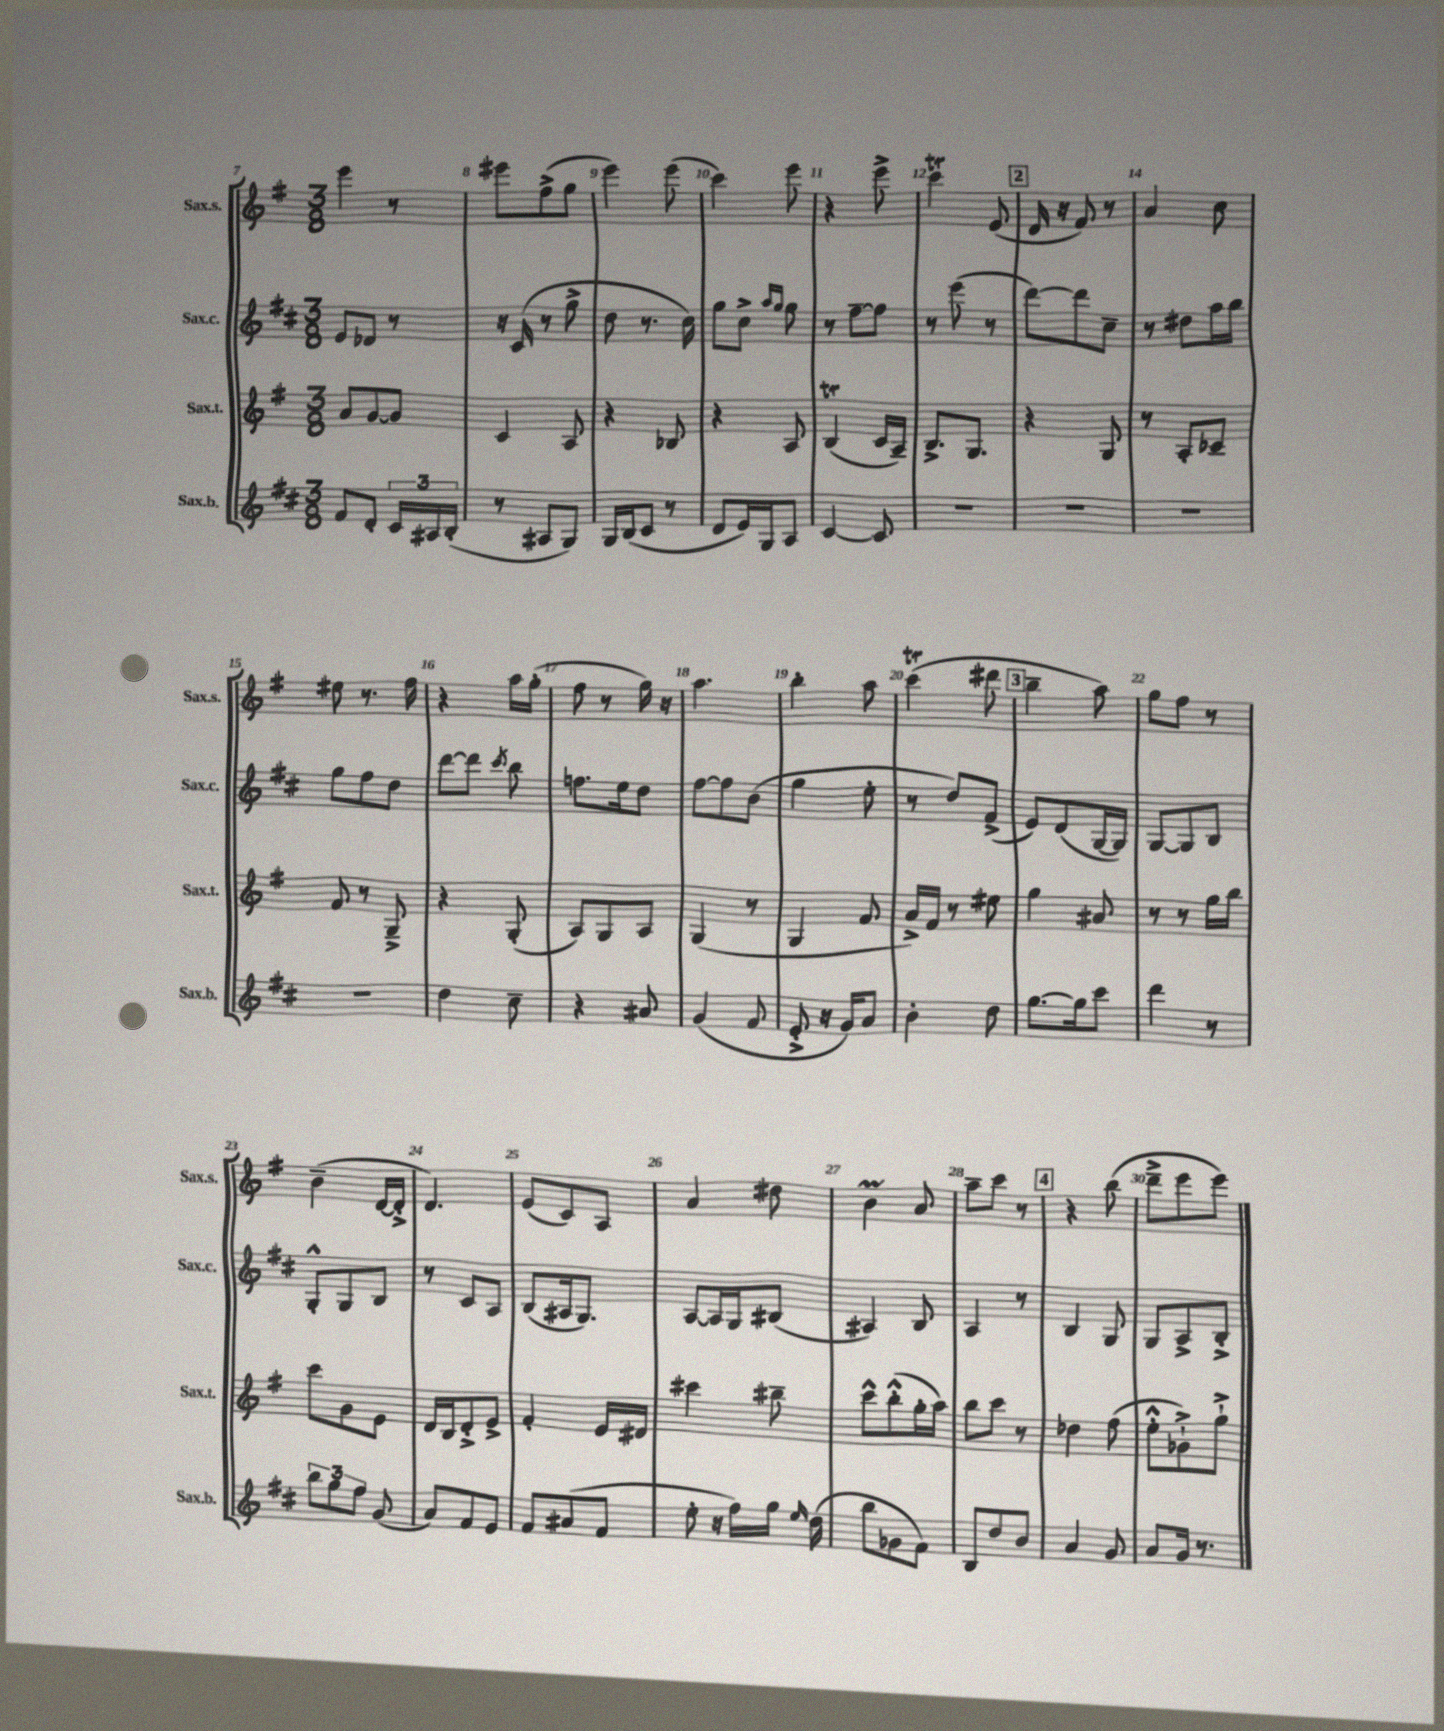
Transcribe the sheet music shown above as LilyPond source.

<<
\new StaffGroup <<
\new Staff = "s0" \with { instrumentName = "Sax.s." shortInstrumentName = "Sax.s." } {
    \clef treble \key g \major \numericTimeSignature \time 3/8
    \autoBeamOff e'''4 r8 |
    eis'''8[ fis''8->( g''8] |
    e'''4) e'''8( |
    c'''4) e'''8 |
    r4 e'''8-> |
    c'''4\trill e'8( |
    \mark \markup { \box "2" } d'16 r16 fis'8) r8 |
    a'4 c''8 |
    eis''8 r8. fis''16 |
    r4 a''16[ g''16]-.( |
    fis''8 r8 g''16) r16 |
    a''4. |
    b''4-. a''8 |
    c'''4\trill( dis'''8 |
    \mark \markup { \box "3" } b''4-- a''8) |
    g''8[ fis''8] r8 |
    b'4--( d'16[~ d'16]-.-> |
    d'4.) |
    e'8[( c'8) a8] |
    a'4 dis''8 |
    b'4\prall a'8 |
    a''8[-- c'''8] r8 |
    \mark \markup { \box "4" } r4 b''8( |
    d'''8[---> e'''8 e'''8]) \bar "|." |
}
\new Staff = "s1" \with { instrumentName = "Sax.c." shortInstrumentName = "Sax.c." } {
    \clef treble \key d \major \numericTimeSignature \time 3/8
    \autoBeamOff e'8[ des'8] r8 |
    r16 cis'16( r8 g''8-> |
    d''8 r8. cis''16) |
    g''8[ cis''8]-> \grace { a''16[ g''16] } g''8 |
    r8 fis''8[~-- fis''8] |
    r8 e'''8( r8 |
    \mark \markup { \box "2" } d'''8[~) d'''8 cis''8]-- |
    r8 dis''8[ a''16 b''16] |
    g''8[ fis''8 d''8] |
    d'''8[~ d'''8] \acciaccatura { cis'''8 } b''8 |
    f''8.[ e''16 d''8] |
    fis''8[~ fis''8 b'8]( |
    g''4 e''8-. |
    r8 d''8[) fis'8]->( |
    \mark \markup { \box "3" } e'8[) d'8( g16~ g16]) |
    g8[~ g8 b8] |
    g8[-.-^ g8 b8] |
    r8 cis'8[ a8] |
    b8[( ais16 g8.]) |
    a8[~ a16 g16 bis8]( |
    ais4) b8 |
    a4 r8 |
    \mark \markup { \box "4" } b4 g8 |
    g8[ a8-> b8]-.-> \bar "|." |
}
\new Staff = "s2" \with { instrumentName = "Sax.t." shortInstrumentName = "Sax.t." } {
    \clef treble \key g \major \numericTimeSignature \time 3/8
    \autoBeamOff a'8[ g'8~ g'8] |
    c'4 a8 |
    r4 bes8 |
    r4 a8 |
    b4\trill( c'16[ a16]--) |
    b8.[-> g8.] |
    \mark \markup { \box "2" } r4 g8 |
    r8 a8[-. ces'8]-- |
    fis'8 r8 g8---> |
    r4 g8-.( |
    a8[) g8 a8] |
    g4( r8 |
    g4 fis'8 |
    a'16[->) fis'16] r8 eis''8 |
    \mark \markup { \box "3" } g''4 ais'8 |
    r8 r8 g''16[ b''16] |
    c'''8[ g'8 e'8] |
    d'16[ b16 d'8-.-> e'8]-> |
    fis'4-. e'16[ dis'16] |
    cis'''4 bis''8-- |
    c'''8[-^ b''8-.-^( g''16-. a''16]) |
    b''8[ c'''8] r8 |
    \mark \markup { \box "4" } des''4 fis''8( |
    e''8[-.-^ ges'8-!->) g''8]-!-> \bar "|." |
}
\new Staff = "s3" \with { instrumentName = "Sax.b." shortInstrumentName = "Sax.b." } {
    \clef treble \key d \major \numericTimeSignature \time 3/8
    \autoBeamOff fis'8[ d'8]-. \tuplet 3/2 { cis'16[ ais16 b16]-.( } |
    r8 ais8[ g8]) |
    g16[ b16( cis'8] r8 |
    d'8[ e'16) g16 a8] |
    cis'4~ cis'8 |
    R4. |
    \mark \markup { \box "2" } R4. |
    R4. |
    R4. |
    d''4 cis''8-- |
    r4 ais'8 |
    g'4( fis'8 |
    e'8-.-> r16 g'16[) a'8] |
    b'4-. d''8 |
    \mark \markup { \box "3" } g''8.[~ g''16 cis'''8] |
    d'''4 r8 |
    \tuplet 3/2 { b''8[ g''8 fis''8] } g'8( |
    a'8[) fis'8 e'8] |
    fis'8[ ais'8( fis'8] |
    e''8-. r16 fis''16[) g''16] \grace { e''16 } d''16( |
    b''8[ ges'8 fis'8]) |
    b8[ d''8 b'8] |
    \mark \markup { \box "4" } a'4 g'8 |
    a'8[ g'16] r8. \bar "|." |
}
>>
>>
\layout { \context { \Score currentBarNumber = #7 \override BarNumber.break-visibility = ##(#f #t #t) barNumberVisibility = #all-bar-numbers-visible } }
